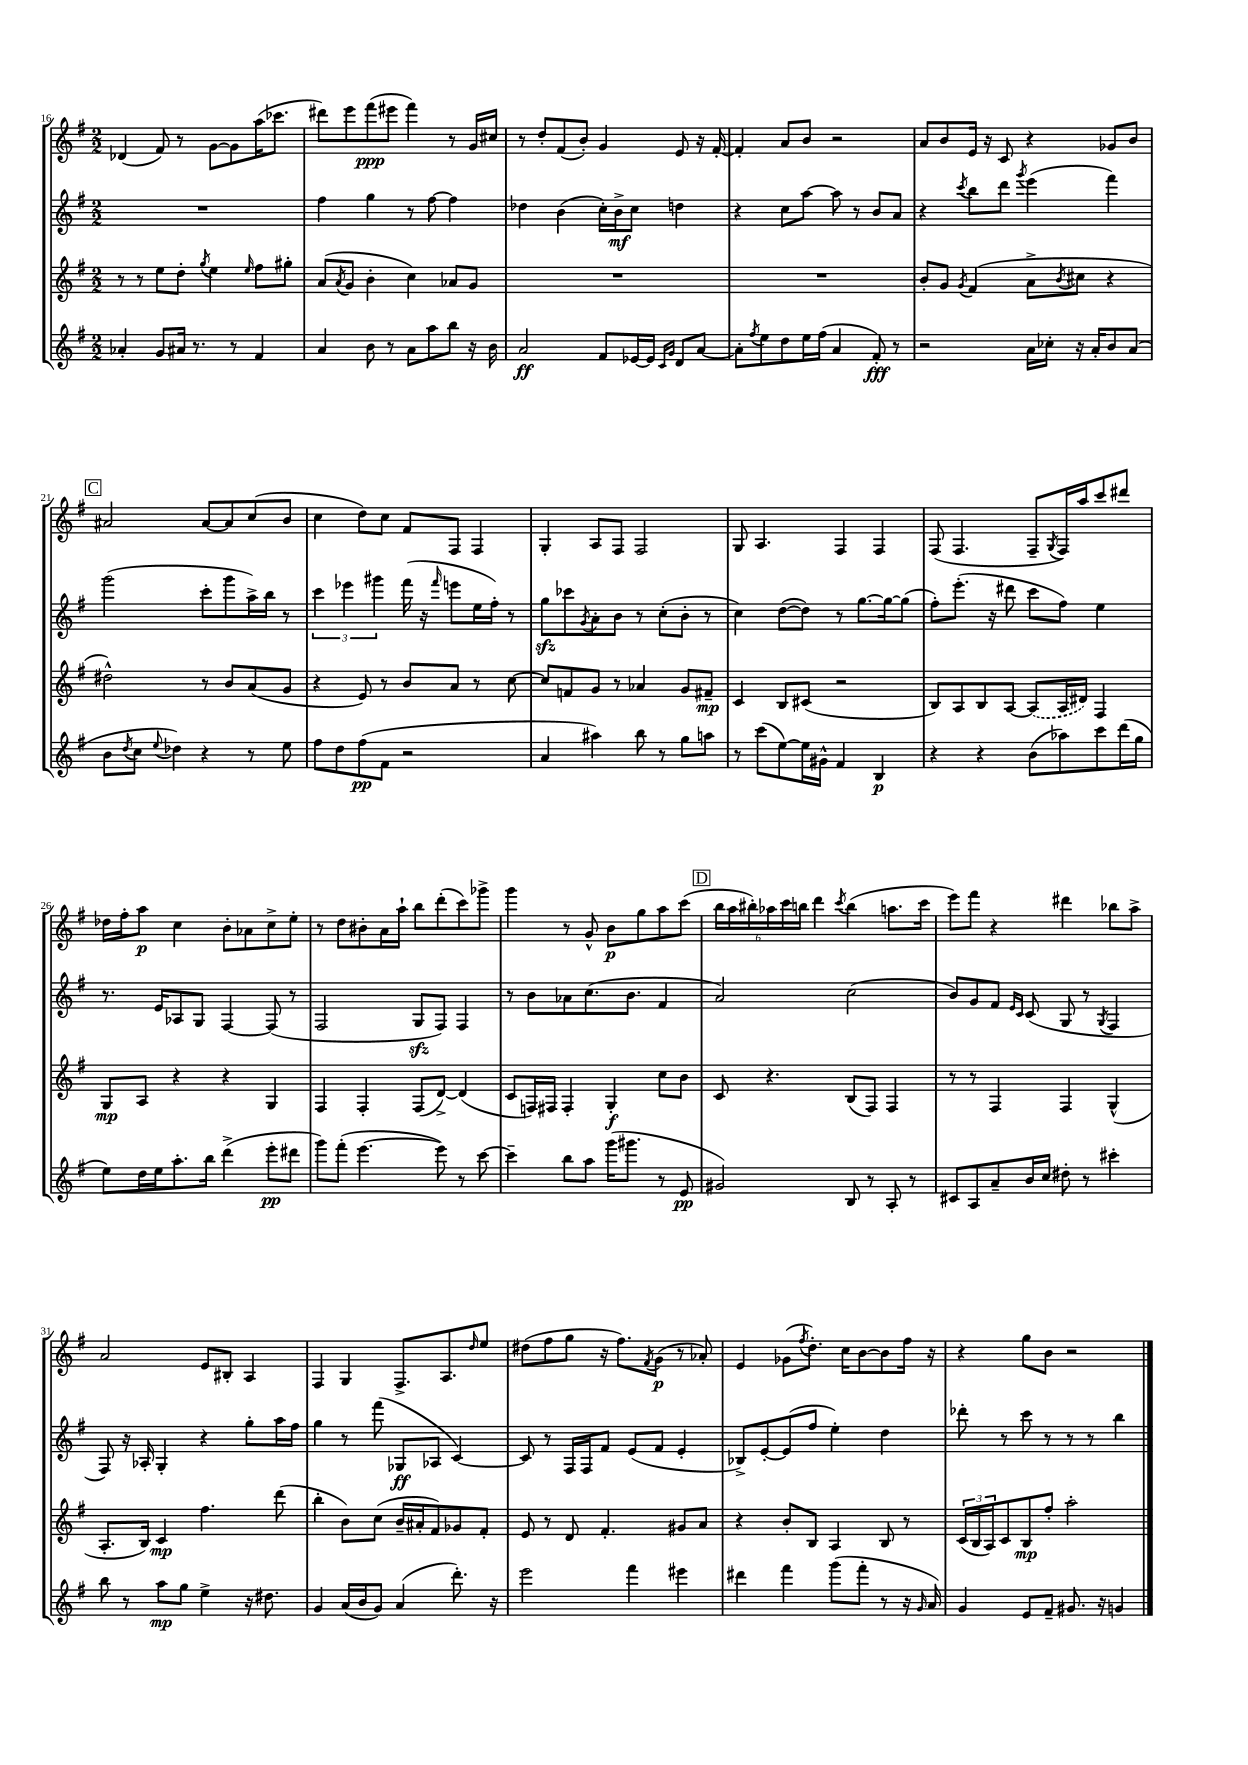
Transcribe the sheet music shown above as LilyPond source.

<<
\new StaffGroup <<
\new Staff = "s0" {
    \clef treble \key g \major \numericTimeSignature \time 2/2
    des'4( fis'8) r8 g'8~ g'8 a''16( ces'''8. |
    dis'''8) e'''8 fis'''8\ppp( eis'''8 fis'''4) r8 g'16 cis''16 |
    r8 d''8-. fis'8( b'8-.) g'4 e'8 r16 fis'16~-. |
    fis'4-. a'8 b'8 r2 |
    a'8 b'8 e'16 r16 c'8 r4 ges'8 b'8 |
    \mark \markup { \box "C" } ais'2 ais'8~ ais'8 c''8( b'8 |
    c''4 d''8) c''8 fis'8 fis8 fis4 |
    g4-. a8 fis8 fis2 |
    g8 a4. fis4 fis4 |
    fis8( fis4. fis8-- \acciaccatura { g8 } fis16) a''16 c'''8 dis'''8 |
    des''16 fis''16-. a''8\p c''4 b'8-. aes'8 c''8-> e''8-. |
    r8 d''8 bis'8-. a'16 a''16-! b''8 d'''8-.( c'''8) ges'''8-> |
    g'''4 r8 g'8-^ b'8\p g''8 a''8 c'''8( |
    \mark \markup { \box "D" } \tuplet 6/4 { b''16 a''16 bis''16-.) aes''16 c'''16 b''16 } d'''4 \acciaccatura { c'''8 } b''4( a''8. c'''16 |
    e'''8) fis'''8 r4 dis'''4 bes''8 a''8-> |
    a'2 e'8 bis8-. a4 |
    fis4 g4 fis8.-> a8. \grace { d''16 } e''8 |
    dis''8( fis''8 g''8 r16 fis''8.) \acciaccatura { fis'8 } g'8\p( r8 aes'8-.) |
    e'4 ges'8( \acciaccatura { fis''8 } d''8.-.) c''16 b'8~ b'8 fis''16 r16 |
    r4 g''8 b'8 r2 \bar "|." |
}
\new Staff = "s1" {
    \clef treble \key g \major \numericTimeSignature \time 2/2
    R1 |
    fis''4 g''4 r8 fis''8~ fis''4 |
    des''4 b'4( c''16-.) b'16->\mf c''8 d''4 |
    r4 c''8 a''8~ a''8 r8 b'8 a'8 |
    r4 \acciaccatura { c'''8 } b''8 d'''8 \acciaccatura { g'''8 } e'''4( fis'''4) |
    \mark \markup { \box "C" } g'''2( c'''8-. g'''8 a''16->) b''16 r8 |
    \tuplet 3/2 { c'''4 ees'''4 gis'''4 } fis'''16( r16 \grace { fis'''16 } e'''8 e''16 fis''16-.) r8 |
    g''8\sfz ces'''8 \acciaccatura { g'8 } a'8-. b'8 r8 c''8-.( b'8-. r8 |
    c''4) d''8~( d''8) r8 g''8.~ g''16~ g''8( |
    fis''8-.) e'''8.-.( r16 dis'''8 c'''8 fis''8) e''4 |
    r8. e'16 aes8 g8 fis4~ fis8( r8 |
    fis2 g8\sfz fis8) fis4 |
    r8 b'8 aes'8 c''8.( b'8. fis'4 |
    \mark \markup { \box "D" } a'2) c''2( |
    b'8) g'8 fis'8 \grace { e'16 c'16 } c'8( g8 r8 \acciaccatura { g8 } fis4 |
    fis8) r16 aes16-. g4-. r4 g''8-. a''16 fis''16 |
    g''4 r8 fis'''8( ges8\ff aes8 c'4~) |
    c'8 r8 fis16 fis16 fis'8 e'8( fis'8 e'4-. |
    bes8->) e'8~-. e'8( fis''8 e''4-.) d''4 |
    des'''8-. r8 c'''8 r8 r8 r8 b''4 \bar "|." |
}
\new Staff = "s2" {
    \clef treble \key g \major \numericTimeSignature \time 2/2
    r8 r8 e''8 d''8-. \acciaccatura { g''8 } e''4 \grace { e''16 } fis''8 gis''8-. |
    a'8( \acciaccatura { a'8 } g'8 b'4-. c''4) aes'8 g'8 |
    R1 |
    R1 |
    b'8-. g'8 \acciaccatura { g'8 } fis'4( a'8-> \acciaccatura { b'8 } cis''8 r4 |
    \mark \markup { \box "C" } dis''2-^) r8 b'8 a'8( g'8 |
    r4 e'8) r8 b'8 a'8 r8 c''8~ |
    c''8 f'8 g'8 r8 aes'4 g'8 fis'8--\mp |
    c'4 b8 cis'8( r2 |
    b8) a8 b8 a8~ \once \slurDashed a8( a16 dis'16) fis4 |
    g8\mp a8 r4 r4 g4 |
    fis4 fis4-. fis8( d'8~->) d'4( |
    c'8 f16) fis16 fis4-. g4-.\f c''8 b'8 |
    \mark \markup { \box "D" } c'8 r4. b8( fis8) fis4 |
    r8 r8 fis4 fis4 g4-^( |
    a8.-. b16) c'4\mp fis''4. d'''8( |
    b''4-. b'8) c''8( b'16-- ais'16-. fis'8) ges'8 fis'8-. |
    e'8 r8 d'8 fis'4.-. gis'8 a'8 |
    r4 b'8-. b8 a4 b8 r8 |
    \tuplet 3/2 { c'16( b16 a16) } c'8 b8\mp fis''8-. a''2-. \bar "|." |
}
\new Staff = "s3" {
    \clef treble \key g \major \numericTimeSignature \time 2/2
    aes'4-. g'8 ais'16 r8. r8 fis'4 |
    a'4 b'8 r8 a'8 a''8 b''8 r16 b'16 |
    a'2\ff fis'8 ees'16~ ees'16 \grace { c'16 g'16 } d'8 a'8~ |
    a'8-. \acciaccatura { fis''8 } e''8 d''8 e''16 fis''16( a'4 fis'8-.\fff) r8 |
    r2 a'16 ces''16-. r16 a'16-. b'8 a'8( |
    \mark \markup { \box "C" } b'8 \acciaccatura { d''8 } c''8 \appoggiatura { e''8 } des''4) r4 r8 e''8 |
    fis''8 d''8 fis''8\pp( fis'8 r2 |
    a'4 ais''4) b''8 r8 g''8 a''8 |
    r8 c'''8( e''8~) e''16 gis'16-^ fis'4 b4\p |
    r4 r4 b'8( aes''8) c'''8 d'''16( g''16 |
    e''8) d''16 e''16 a''8.-. b''16 d'''4->( e'''8-.\pp dis'''8 |
    g'''8) fis'''8-.( e'''4.~ e'''8) r8 c'''8~ |
    c'''4-- b''8 a''8 g'''16( gis'''8. r8 e'8\pp |
    \mark \markup { \box "D" } gis'2) b8 r8 a8-. r8 |
    cis'8 a8 a'8-- b'16 c''16 dis''8-. r8 cis'''4-. |
    b''8 r8 a''8\mp g''8 e''4-> r16 dis''8. |
    g'4 a'16( b'16 g'8) a'4( d'''8.-.) r16 |
    e'''2 fis'''4 eis'''4 |
    dis'''4 fis'''4 g'''8( fis'''8-. r8 r16 \grace { g'16 } a'16) |
    g'4 e'8 fis'8-- gis'8. r16 g'4 \bar "|." |
}
>>
>>
\layout { \context { \Score currentBarNumber = #16 } }
